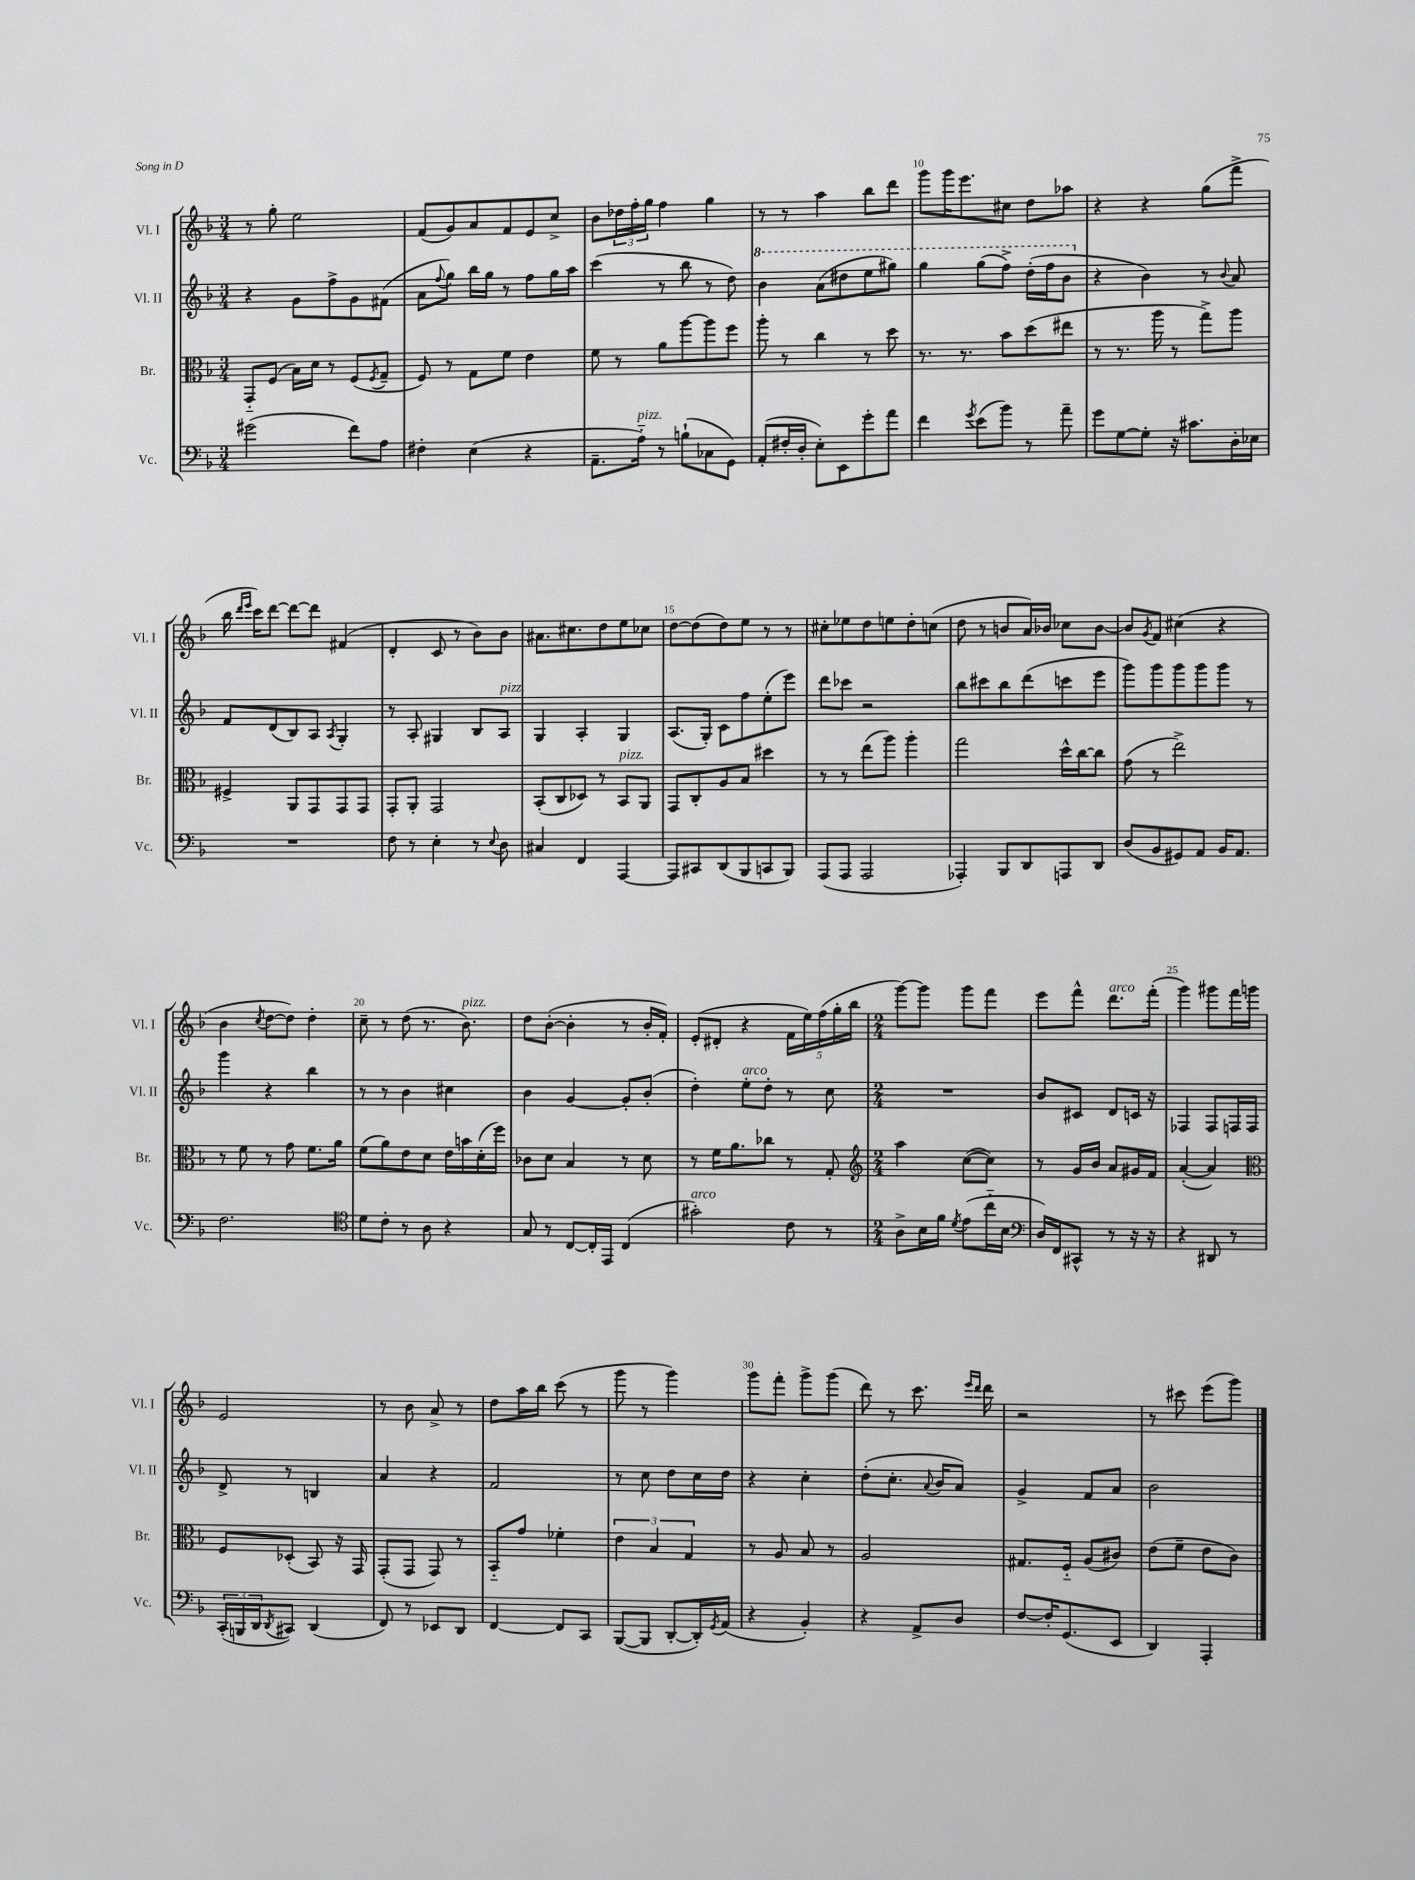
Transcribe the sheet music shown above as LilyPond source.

<<
\new StaffGroup <<
\new Staff = "s0" \with { instrumentName = "Vl. I" shortInstrumentName = "Vl. I" } {
    \clef treble \key f \major \numericTimeSignature \time 3/4
    r8 g''8-. e''2 |
    f'8( g'8) a'8 f'8 e'8 c''8-> |
    bes'8 \tuplet 3/2 { des''16 f''16-. g''16 } f''4 g''4 |
    r8 r8 a''4 bes''8 d'''8 |
    g'''8 g'''16 e'''8. cis''8 d''8 aes''8 |
    r4 r4 g''8( f'''8-> |
    bes''16 \grace { d'''16 e'''16 } c'''16) d'''8~ d'''8~ d'''8 fis'4( |
    d'4-. c'8 r8 bes'8) bes'8 |
    ais'8. cis''8. d''8 e''8 ces''8 |
    d''8~ d''8( d''8) e''8 r8 r8 |
    cis''8-. ees''8 d''8 e''8 d''8-. c''8( |
    d''8 r8 b'8 a'16) bes'16 ces''8 bes'8~ |
    bes'8 \acciaccatura { g'8 } f'8 cis''4( r4 |
    bes'4 \acciaccatura { c''8 } d''8~ d''8) d''4-. |
    c''8-- r8 d''8( r8. bes'8.^\markup { \italic "pizz." }) |
    d''8 bes'8~-.( bes'4-. r8 bes'16-. f'16-.) |
    e'8-.( dis'8-. r4 \tuplet 5/4 { f'16 e''16) f''16( g''16-. bes''16 } |
    \numericTimeSignature \time 2/4 g'''8~) g'''8 g'''8 f'''8 |
    e'''8 f'''8-^ d'''8.^\markup { \italic "arco" } f'''16-.( |
    g'''4) gis'''8 f'''16 g'''16 |
    e'2 |
    r8 bes'8 a'8-> r8 |
    d''8 a''16 bes''16 c'''8( r8 |
    g'''8 r8 g'''4) |
    g'''8 f'''8-. g'''8-> g'''8( |
    d'''8) r8 c'''8. \grace { e'''16 d'''16 } d'''16 |
    r2 |
    r8 cis'''8 e'''8( g'''8) \bar "|." |
}
\new Staff = "s1" \with { instrumentName = "Vl. II" shortInstrumentName = "Vl. II" } {
    \clef treble \key f \major \numericTimeSignature \time 3/4
    r4 g'8 f''8-> g'8 fis'8( |
    a'8 \appoggiatura { f''8 } g''8) bes''16 g''16 r8 f''8 g''16 a''16 |
    c'''4( r8 bes''8 r8 d''8) |
    \ottava #1 bes''4 a''8( dis'''8 e'''8 gis'''8) |
    g'''4 g'''8( f'''8->) d'''16-.( f'''16 bes''8 \ottava #0 |
    r4 bes'4) r8 \appoggiatura { bes'8 } a'8 |
    f'8 d'8( bes8) a8 \acciaccatura { a8 } g4-. |
    r8 a8-. gis4 bes8 a8^\markup { \italic "pizz." } |
    g4 a4-. g4 |
    a8.( g16-.) c'8 f''8 e''8-.( e'''8) |
    d'''8 ces'''8 r2 |
    bes''8 cis'''8 bes''8 d'''8( c'''8 e'''8 |
    g'''8) g'''8 g'''8 g'''8 g'''8 r8 |
    g'''4 r4 bes''4 |
    r8 r8 bes'4 cis''4 |
    bes'4 g'4~ g'8-. bes'8-.( |
    d''4-.) e''8-.^\markup { \italic "arco" } d''8-. r8 c''8 |
    \numericTimeSignature \time 2/4 R2 |
    bes'8 cis'8 d'8 c'16 r16 |
    fes4 fes8 f16 f16 |
    d'8-> r8 b4 |
    a'4 r4 |
    f'2 |
    r8 c''8 d''8 c''16 d''16 |
    r4 c''4-. |
    d''8-.( c''8.-. \appoggiatura { a'8 } bes'16 a'8) |
    g'4-> f'8 a'8 |
    bes'2 \bar "|." |
}
\new Staff = "s2" \with { instrumentName = "Br." shortInstrumentName = "Br." } {
    \clef alto \key f \major \numericTimeSignature \time 3/4
    g,8-_ f8( bes16) d'16 r8 f8( \acciaccatura { f8 } g8-- |
    f8) r8 g8 f'8 e'4 |
    f'8 r8 a'8 a''8~ a''8 f''8 |
    a''8-. r8 c''4 r8 d''8 |
    r8. r8. bes'8 d''8( eis''8 |
    r8 r8. a''16 r8 g''8->) a''8 |
    fis4-> a,8 g,8 g,8 g,8 |
    g,8-. a,8-. g,2 |
    bes,8-.( c8 des8) r8 bes,8^\markup { \italic "pizz." } a,8 |
    g,8 c8-. a8 bes8 dis''4 |
    r8 r8 e''8( a''8) a''4-. |
    g''2 d''16-^ c''16~ c''8 |
    g'8( r8 e''2->) |
    r8 f'8 r8 g'8 f'8. a'16 |
    f'8( a'8) e'8 d'8 e'16 b'16 d'16-.( f''16) |
    ces'8 d'8 bes4 r8 d'8 |
    r8 f'16 a'8. ces''8 r8 g8-. |
    \numericTimeSignature \time 2/4 \clef treble a''4 c''8~( c''8) |
    r8 g'16 bes'16 a'8 gis'16 f'16 |
    a'4~-.( a'4) |
    \clef alto f8 des8-.( bes,8) r16 g,16 |
    g,8-.( g,8 g,8) r8 |
    bes,8-_ g'8 fes'4-. |
    \tuplet 3/2 { e'4 bes4 g4 } |
    r8 a8 bes8 r8 |
    a2 |
    gis8. f16-_ a8( cis'8) |
    e'8( f'8-- e'8 c'8) \bar "|." |
}
\new Staff = "s3" \with { instrumentName = "Vc." shortInstrumentName = "Vc." } {
    \clef bass \key f \major \numericTimeSignature \time 3/4
    gis'2( f'8) a8 |
    fis4-. e4( r4 |
    a,8.-- a16-_^\markup { \italic "pizz." }) r8 b8-!( ces8 g,8) |
    a,8-.( fis16-. d16-. e8-.) e,8 g'8-. a'8 |
    f'4 \acciaccatura { g'8 } e'8( bes'8) r8 a'8-- |
    g'8 g8~ g8-. r16 cis'8. d16-. ees16 |
    R2. |
    f8 r8 e4-. r8 \appoggiatura { e8 } d8 |
    cis4 f,4 a,,4~ |
    a,,8 cis,8 d,8( bes,,8 c,8 bes,,8) |
    a,,8( a,,8 a,,2 |
    aes,,4-.) bes,,8 d,8 a,,8 d,8 |
    d8( bes,8 gis,8) a,8 bes,16 a,8. |
    f2. |
    \clef tenor d'8 c'8-. r8 a8 r4 |
    g8 r8 c8~ c16-. e,16 c4( |
    gis'2-.^\markup { \italic "arco" }) c'8 r8 |
    \numericTimeSignature \time 2/4 a8-> bes16 f'16 \acciaccatura { d'8 } e'8( c''16-_ bes16 |
    \clef bass d16) f,16 cis,8-^ r8 r16 r16 |
    r4 dis,8 r8 |
    \tuplet 3/2 { c,16-.( b,,16 d,16 } \acciaccatura { d,8 } cis,8) d,4( |
    f,8) r8 ees,8 d,8 |
    f,4~ f,8 c,8 |
    bes,,8~( bes,,8 d,8~-. d,16-.) \acciaccatura { g,8 } a,16( |
    r4 bes,4-.) |
    r4 a,8-> d8 |
    f8~ f16-. g,8.( e,8 |
    d,4) a,,4-. \bar "|." |
}
>>
>>
\layout { \context { \Score currentBarNumber = #6 \override BarNumber.break-visibility = ##(#f #t #t) barNumberVisibility = #(every-nth-bar-number-visible 5) } }
